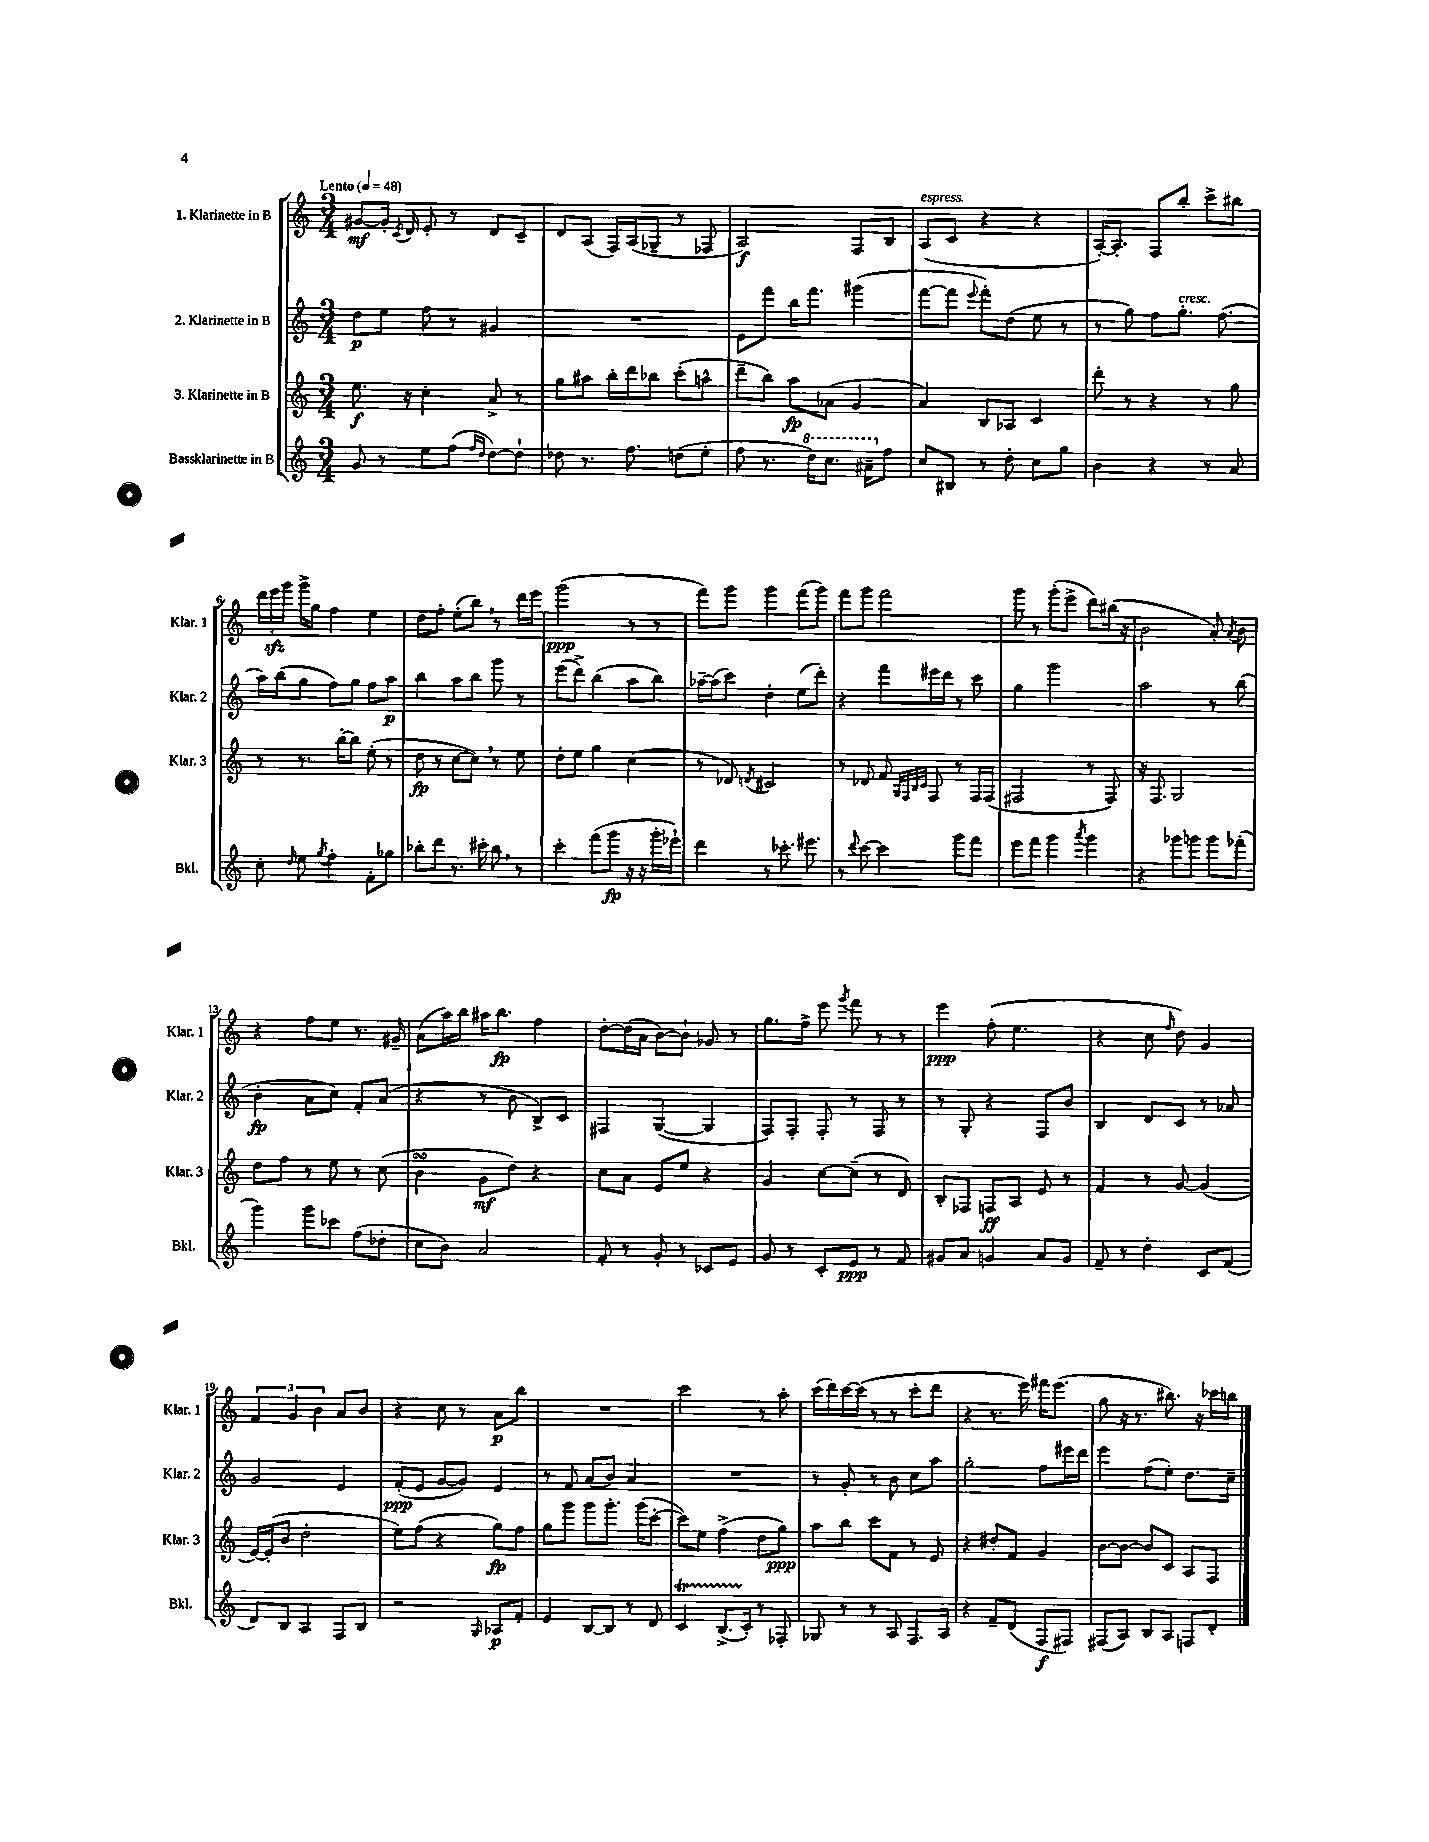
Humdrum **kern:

**kern	**kern	**kern	**kern
*staff4	*staff3	*staff2	*staff1
*clefG2	*clefG2	*clefG2	*clefG2
*k[]	*k[]	*k[]	*k[]
*M3/4	*M3/4	*M3/4	*M3/4
*MM48	*MM48	*MM48	*MM48
8g	8.ee	8dd	[8g#
8r	.	8ee	16g#']
.	.	.	8qc
.	16r	.	16d
8ee	4cc'	8ff	8e'
(8ff	.	8r	8r
16qqff	.	.	.
16qqdd	.	.	.
[8dd)	8a^	4g#	8d
8dd`]	8r	.	8c~
=	=	=	=
8dd-	8gg	2.r	8d
8.r	8aa#	.	(8A
.	16bb'	.	16F)
8.ff	16ddd	.	(16A
.	8bb-	.	8G-~
(8dd	(8ccc'	.	8r
8ee'	8aa^^	.	8F-
=	=	=	=
8ff	8ddd~	8e	2A)
8.r	8bb)	8fff	.
.	8aa	16bb	.
16ddd)	.	8.fff	.
8.ccc	(8a-	.	.
.	4g	(4ggg#	8F
16aa#~	.	.	.
8ff	.	.	8B
=	=	=	=
8cc	4a)	[8fff	(8A
8B#	.	8fff]	8c
.	.	8qqeee	.
8r	8B	8fff')	4r
8dd'	8A-	(8dd	.
8cc	4c	8ee	4r
8gg	.	8r	.
=	=	=	=
4b	8ddd'	8r	[16A')
.	.	.	8.A']
.	8r	8gg)	.
4r	4r	8ff	8F
.	.	8.gg'	8bb'
8r	8r	.	8ccc^
.	.	(8.ff	.
8a	8gg	.	8bb#
=	=	=	=
8cc'	8r	16aa)	24ddd
.	.	.	24eee
.	.	(16bb	.
.	.	.	24ggg
16qqdd	.	.	.
8ee	8.r	8gg	16ggg^
.	.	.	16gg
8qgg	.	.	.
4ff'	.	8ff)	4ff
.	[16bb'	.	.
.	8bb]	8gg	.
8f'	(8ee'	8ff	4ee
8gg-	8r	8aa	.
=	=	=	=
8bb-'	8dd	4bb	8dd
8ddd	8r	.	8ff'
8.r	[8cc	8aa	(8ee'
.	8cc])	8bb	8bb)
16ccc#'	.	.	.
8bb-	8r	8ggg	8r
8r	8ee	8r	16ddd
.	.	.	16eee
=	=	=	=
4ccc'	8dd'	(8eee	(2ggg
.	8ee	8ddd^)	.
(8fff	4gg	(4bb	.
8ggg	.	.	.
16r	(4cc	8aa	8r
16r	.	.	.
16ggg'	.	8bb)	8r
16eee-`)	.	.	.
=	=	=	=
4ddd	8r	[16aa-~	8fff)
.	.	(16aa-]	.
.	8d-)	8ccc)	8ggg
.	8qd	.	.
8r	2c#	4dd'	4ggg
8.ccc-'	.	.	.
.	.	(8ee	(8fff
8.eee#	.	.	.
.	.	8ddd')	8ggg)
=	=	=	=
8r	8r	4r	8fff
8qqddd	.	.	.
[8ccc	8d-	.	8ggg
4ccc]	8f	8fff	2fff
.	32qqG	.	.
.	32qqF	.	.
.	32qqB	.	.
.	32qqc	.	.
.	8F	16eee#	.
.	.	16ddd	.
8ggg	8r	8r	.
8fff	16F	8ccc	.
.	(16F	.	.
=	=	=	=
8eee	2F#	4gg	8ggg
8fff	.	.	8r
4ggg	.	2ggg	(8ggg'
.	.	.	8eee^
8qaaa	.	.	.
4ggg	8r	.	8ddd)
.	8F#)	.	(16bb#
.	.	.	16r
=	=	=	=
4r	16r	2aa	2b
.	8.F	.	.
8ggg-	2G	.	.
8ggg	.	.	.
8ggg	.	8r	8a')
.	.	.	8qa
(8fff-'	.	(8bb	8b
=	=	=	=
4ggg)	8dd	4b'	4r
.	8ff	.	.
8ggg	8r	8a	8ff
8ccc-	8ee	8cc)	8ee
(8ff	8r	8f'	8.r
8dd-'	(8cc	(8a	.
.	.	.	16g#~
=	=	=	=
8cc	4b	4r	(8a
8b)	.	.	16aa)
.	.	.	16bb
2a	8g	8r	16aa#
.	.	.	8.bb
.	8dd)	8b	.
.	4r	8B^)	4ff
.	.	8c	.
=	=	=	=
8f'	8cc	4F#	[8dd'
8r	8a	.	(16dd]
.	.	.	16a
8g'	8e	([4G	[8b)
8r	8ee	.	8b`]
8c-	4r	4G]	8g-
8e	.	.	8r
=	=	=	=
8g	4g	8F)	8.gg
8r	.	8F'	.
.	.	.	16ff^
8c'	[8cc	8F'	8eee
.	.	.	8qggg
8e	(8cc~]	8r	8fff
8r	8r	8F	8r
8f	8d)	8r	8r
=	=	=	=
8g#	8B'	8r	4eee
8a	8F-	8G'	.
4g	8F	4r	(8ff'
.	8A	.	4.ee
8a	8e	8F	.
8g	8r	8b	.
=	=	=	=
8f~	4f	4B	4r
8r	.	.	.
4dd'	8r	8d	8cc
.	.	.	16qqff
.	[8g	8c	8dd)
8c	(4g]	8r	4g
(8f	.	8a-	.
=	=	=	=
8d)	[16e)	2g	6f
.	(16e']	.	.
8B	8b	.	.
.	.	.	6g
4A	2dd'	.	.
.	.	.	6b
8F	.	4e	8a
8B	.	.	8b
=	=	=	=
2r	8ee)	(8f'	4r
.	(8ff	8e	.
.	4r	[8g	8cc
.	.	8g])	8r
16qqG	.	.	.
8A-	8gg)	4e	8a
8f'	8ff	.	8bb
=	=	=	=
4e	8gg	8r	2.r
.	8ggg	8f	.
[8B	8ggg	(8a	.
8B]	8.ggg'	8b)	.
8r	.	4a	.
.	(16ggg	.	.
8d	[8ccc'	.	.
=	=	=	=
4c	8ccc])	2.r	2ccc
.	8ee	.	.
(8.B^	(4ff^	.	.
16c')	.	.	.
8r	8dd	.	8r
8F-'	8gg)	.	8aa'
=	=	=	=
8G-	8aa	8r	(16ccc
.	.	.	16ddd)
8r	8bb	8g'	[16ccc
.	.	.	(16ccc]
8r	8ccc	8r	8r
8A	8f	8b	8r
8.F	8r	8cc	8ccc'
.	8e	8aa	8ddd
16A	.	.	.
=	=	=	=
4r	4r	2gg'	4r
8f~	8dd#'	.	8.r
(8d	8f	.	.
.	.	.	16eee)
8F	4g	8ff	16fff#
.	.	.	(8.eee
8F#)	.	16eee#	.
.	.	16ddd	.
=	=	=	=
(8F#	[8b	4eee	8gg
8A)	8b_	.	16r
.	.	.	8.r
8B	8b]	(8ff	.
8A	8c	8ee')	8.bb#)
8F	8A	8.dd	.
.	.	.	16r
8d'	8F	.	16ccc-
.	.	16cc~	16bb
==	==	==	==
*-	*-	*-	*-
